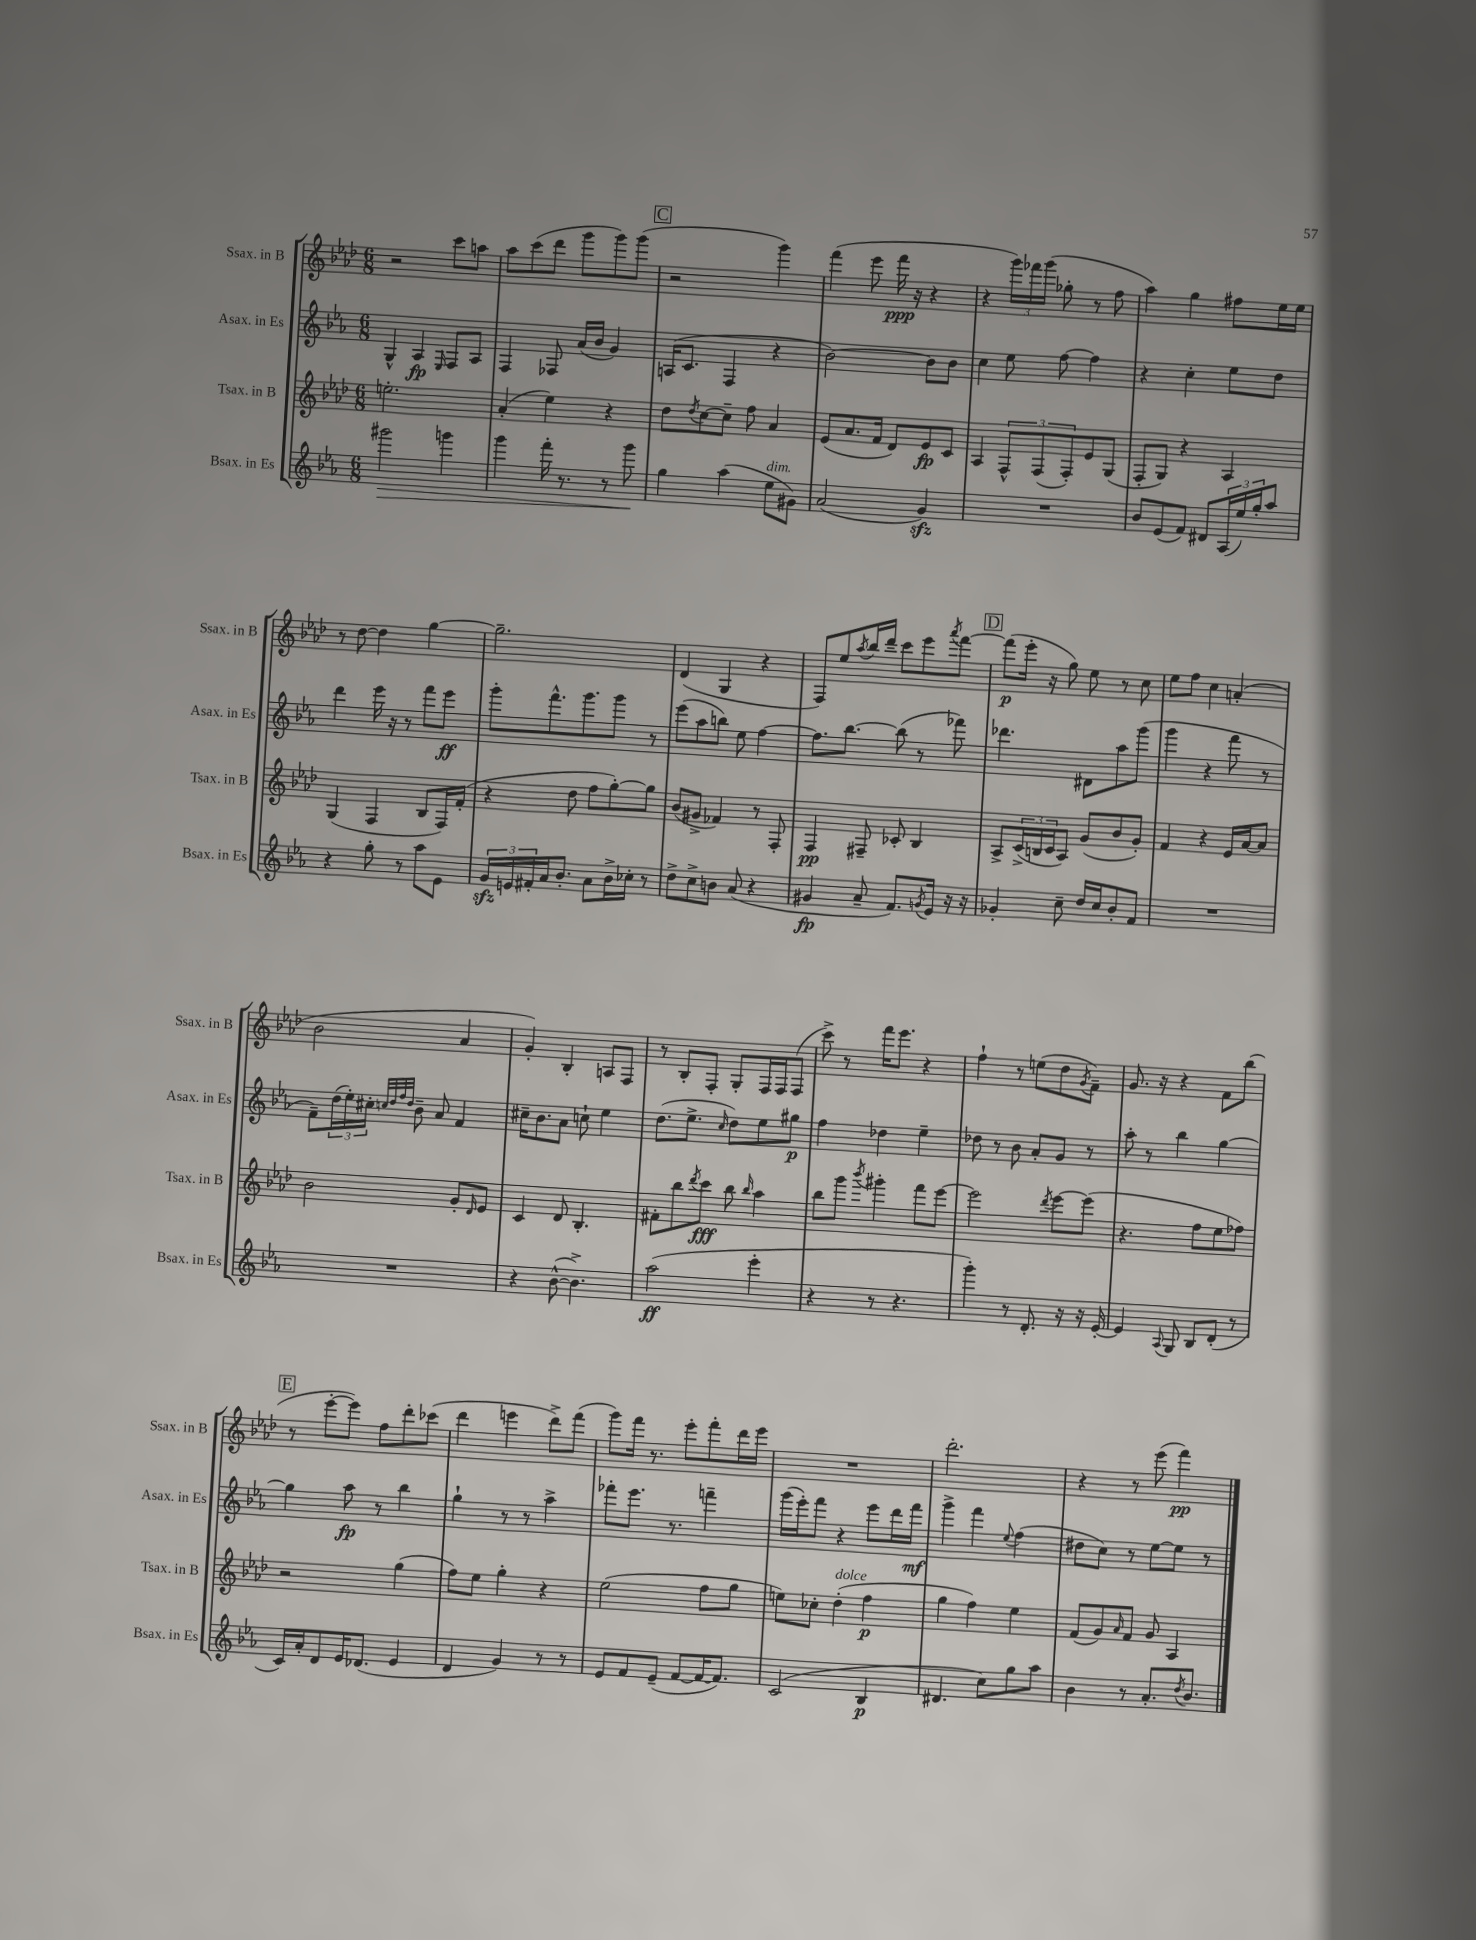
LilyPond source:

<<
\new StaffGroup <<
\new Staff = "s0" \with { instrumentName = "Ssax. in B" shortInstrumentName = "Ssax. in B" } {
    \clef treble \key aes \major \numericTimeSignature \time 6/8
    r2 c'''8 a''8 |
    aes''8 c'''8( des'''8 g'''8 g'''8) g'''8( |
    \mark \markup { \box "C" } r2 g'''4) |
    f'''4( ees'''8 f'''16\ppp r16 r4 |
    r4 \tuplet 3/2 { g'''16) fes'''16 g'''16( } ges''8-. r8 f''8 |
    aes''4) g''4 fis''8 ees''16 ees''16 |
    r8 des''8~ des''4 g''4~ |
    g''2.-- |
    des'4( g4 r4 |
    f8) ees''8 \acciaccatura { aes''8 } bes''16 des'''16-- c'''8 ees'''8 \acciaccatura { aes'''8 } f'''8~ |
    \mark \markup { \box "D" } f'''8\p( ees'''16-. r16 g''8) ees''8 r8 c''8 |
    ees''8 f''8 c''4 a'4-.( |
    bes'2 aes'4 |
    g'4-.) bes4-. a8 f8 |
    r8 bes8-. f8-. g8-. f16 f16 f8( |
    c'''8->) r8 f'''16 ees'''8. r4 |
    f''4-! r8 e''8( des''8 \acciaccatura { g'8 } f'8--) |
    g'8. r16 r4 f'8 bes''8( |
    \mark \markup { \box "E" } r8 ees'''8~-. ees'''8) f''8 des'''8-. ces'''8( |
    des'''4 e'''4 des'''8->) f'''8( |
    g'''8) f'''16 r8. ees'''8-. f'''8-. des'''16 ees'''16 |
    R2. |
    des'''2.-. |
    r4 r8 ees'''8( f'''4\pp) \bar "|." |
}
\new Staff = "s1" \with { instrumentName = "Asax. in Es" shortInstrumentName = "Asax. in Es" } {
    \clef treble \key ees \major \numericTimeSignature \time 6/8
    g4-^ aes4\fp \grace { ees16 } f8 aes8 |
    f4 fes8 aes'16( bes'16 g'4) |
    \mark \markup { \box "C" } a16( c'8. f4 r4 |
    bes'2~) bes'8 bes'8 |
    c''4 ees''8 f''8~ f''4 |
    r4 c''4-. ees''8 d''8 |
    d'''4 ees'''16 r16 r8 f'''8 ees'''8\ff |
    g'''8-. f'''8.-^ g'''8. g'''8 r8 |
    ees'''8( aes''8 b''8) ees''8 f''4~ |
    f''8. bes''8.~ bes''8( r8 fes'''8) |
    \mark \markup { \box "D" } des'''4. dis'8 aes''8 g'''8( |
    g'''4 r4 f'''8 r8 |
    f'8--) \tuplet 3/2 { d''16( ees''16-.) cis''16-. } \grace { c''32 d''32 f''32 d''32 } bes'8-- aes'8 f'4 |
    cis''16-- bes'8. aes'8 c''8-! ees''4 |
    d''8.( ees''8.-> \grace { c''16 } d''8) ees''8 gis''8\p |
    f''4 des''4 ees''4-- |
    des''8 r8 bes'8 aes'8-. g'8 r8 |
    aes''8-. r8 bes''4 g''4~ |
    \mark \markup { \box "E" } g''4 aes''8\fp r8 bes''4 |
    g''4-! r8 r8 aes''4-> |
    fes'''8-. ees'''8. r8. f'''4-- |
    g'''16( ees'''16-.) f'''8 r4 ees'''8 d'''16 f'''16\mf |
    g'''4-> f'''4 \appoggiatura { ees''8 } f''4( |
    dis''8 c''8) r8 ees''8~ ees''8 r8 \bar "|." |
}
\new Staff = "s2" \with { instrumentName = "Tsax. in B" shortInstrumentName = "Tsax. in B" } {
    \clef treble \key aes \major \numericTimeSignature \time 6/8
    e''2.-. |
    aes'4-.( ees''4) r4 |
    \mark \markup { \box "C" } des''8 \acciaccatura { des''8 } c''8~ c''8-- f''8 aes'4 |
    ees'8( aes'8. f'16 des'8) ees'8\fp c'8 |
    aes4 \tuplet 3/2 { f8-^ f8( f8-.) } ees'8 g8( |
    f8-. g8) r4 aes4 |
    g4( f4 bes8 f16) f'16-.( |
    r4 des''8 f''8 g''8~-.) g''8 |
    bes'8( gis'8-> fes'4) r8 f8-. |
    f4\pp fis8-- ces'8-. bes4 |
    \mark \markup { \box "D" } aes8-> \tuplet 3/2 { c'16->( b16 c'16 } aes8) g'8( bes'8 g'8-.) |
    f'4 r4 ees'16 aes'16~ aes'8 |
    bes'2 g'8-. \grace { des'16 } ees'8 |
    c'4 des'8 bes4.-. |
    fis'8-. bes''8 \acciaccatura { des'''8 } c'''8\fff bes''8 \grace { bes''16 } aes''4 |
    bes''8 g'''8 \acciaccatura { bes'''8 } gis'''4-. f'''8 ees'''8~ |
    ees'''2 \acciaccatura { des'''8 } ees'''8~ ees'''8( |
    r4. f''8 ees''8 fes''8) |
    \mark \markup { \box "E" } r2 g''4( |
    f''8) ees''8 g''4-. r4 |
    ees''2( f''8 g''8 |
    e''8) ces''8-. des''4-.^\markup { \italic "dolce" }( f''4\p |
    g''4 f''4) ees''4 |
    f'8( g'8) \grace { aes'16 } f'8 g'8 aes4 \bar "|." |
}
\new Staff = "s3" \with { instrumentName = "Bsax. in Es" shortInstrumentName = "Bsax. in Es" } {
    \clef treble \key ees \major \numericTimeSignature \time 6/8
    gis'''2\> g'''4 |
    g'''4 f'''16-. r8. r8 g'''8\! |
    \mark \markup { \box "C" } g''4 aes''4( ees''8^\markup { \italic "dim." } gis'8) |
    aes'2( g'4\sfz) |
    R2. |
    bes'8 ees'8( f'8) dis'8 \tuplet 3/2 { aes16( ees''16) g''16-. } aes''8 |
    r4 g''8-. r8 aes''8 ees'8 |
    \tuplet 3/2 { g'16\sfz e'16 fis'16-. } aes'16 bes'8.-. aes'8 bes'16-> ces''16-. r8 |
    d''8-> c''8-> b'8 aes'8( r4 |
    gis'4\fp aes'8-- f'8.) \acciaccatura { g'8 } ees'16 r16 r16 |
    \mark \markup { \box "D" } ges'4-. c''8-- d''16 c''16 bes'8-. f'8 |
    R2. |
    R2. |
    r4 bes'8~-^( bes'4.->) |
    aes''2\ff( ees'''4-. |
    r4 r8 r4. |
    g'''4-.) r8 d'8.-. r16 r16 ees'16~-. |
    ees'4 \appoggiatura { aes8 } g8 bes8 d'8-.( r8 |
    \mark \markup { \box "E" } c'16) aes'16-. d'8 ees'16 des'8.( ees'4 |
    d'4 g'4) r8 r8 |
    ees'8 f'8 ees'8--( f'8~ f'16~ f'8.) |
    c'2( bes4\p |
    dis'4. c''8) g''8 aes''8 |
    bes'4 r8 aes'8.-. \acciaccatura { d''8 } bes'8. \bar "|." |
}
>>
>>
\layout { \context { \Score \remove "Bar_number_engraver" } }
